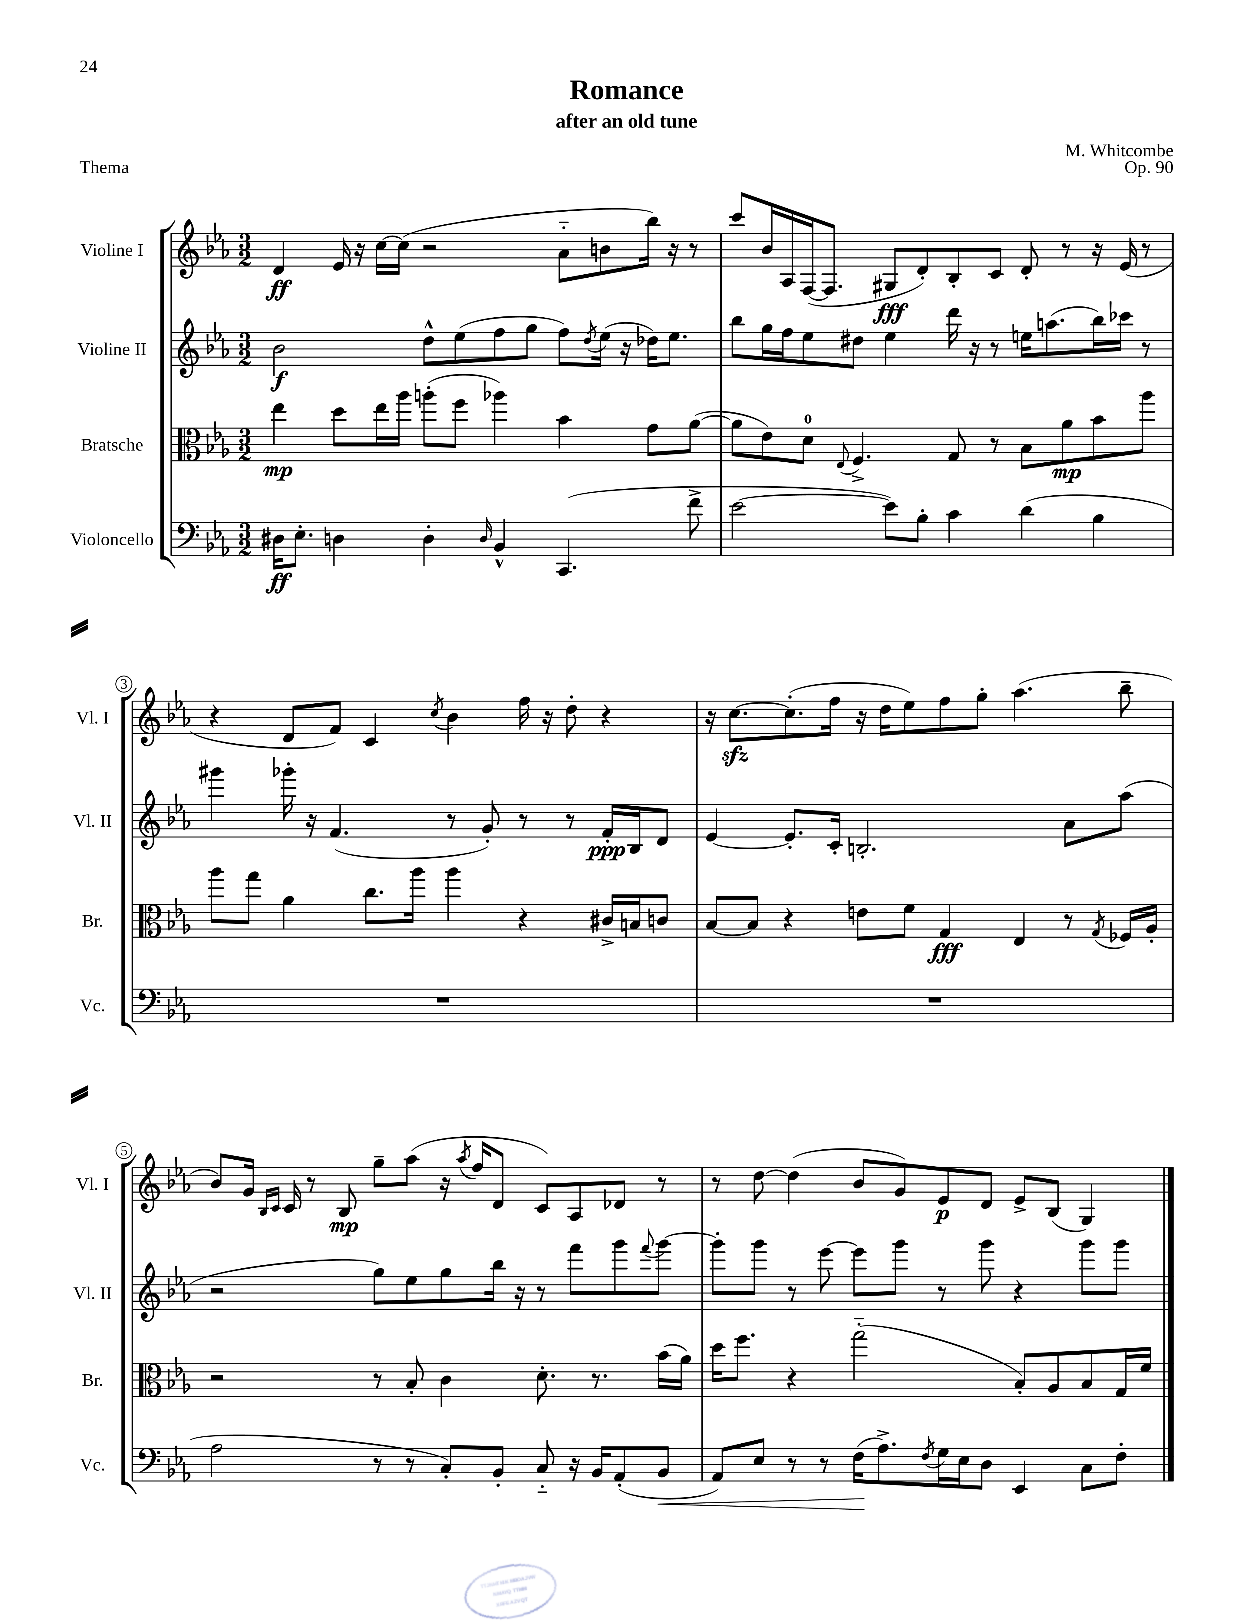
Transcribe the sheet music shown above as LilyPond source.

\header { title = "Romance" composer = "M. Whitcombe" subtitle = "after an old tune" opus = "Op. 90" piece = "Thema" }
<<
\new StaffGroup <<
\new Staff = "s0" \with { instrumentName = "Violine I" shortInstrumentName = "Vl. I" } {
    \clef treble \key ees \major \numericTimeSignature \time 3/2
    d'4\ff ees'16 r16 c''16~ c''16( r2 aes'8-_ b'8 bes''16) r16 r8 |
    c'''8 bes'16 aes16 f16~( f8. gis8\fff d'8-.) bes8-. c'8 d'8-. r8 r16 ees'16( r8 |
    r4 d'8 f'8) c'4 \acciaccatura { c''8 } bes'4 f''16 r16 d''8-. r4 |
    r16 c''8.~\sfz c''8.-.( f''16 r16 d''16 ees''8) f''8 g''8-. aes''4.( bes''8-- |
    bes'8) g'16 \grace { bes16 c'16 } c'16 r8 bes8\mp g''8-- aes''8( r16 \acciaccatura { aes''8 } f''16 d'8 c'8) aes8 des'8 r8 |
    r8 d''8~ d''4( bes'8 g'8) ees'8\p d'8 ees'8-> bes8( g4) \bar "|." |
}
\new Staff = "s1" \with { instrumentName = "Violine II" shortInstrumentName = "Vl. II" } {
    \clef treble \key ees \major \numericTimeSignature \time 3/2
    bes'2\f d''8-^ ees''8( f''8 g''8 f''8) \acciaccatura { d''8 } ees''16( r16 des''16) ees''8. |
    bes''8 g''16 f''16 ees''8 dis''8 ees''4 d'''16 r16 r8 e''16 a''8.( bes''16) ces'''16 r8 |
    gis'''4 ges'''16-. r16 f'4.( r8 g'8-.) r8 r8 f'16-.\ppp bes16 d'8 |
    ees'4~ ees'8.-. c'16-. b2.-. aes'8 aes''8( |
    r2 g''8) ees''8 g''8 bes''16 r16 r8 f'''8 g'''8 \appoggiatura { f'''8 } g'''8~ |
    g'''8-. g'''8 r8 ees'''8~ ees'''8 g'''8 r8 g'''8 r4 g'''8 g'''8 \bar "|." |
}
\new Staff = "s2" \with { instrumentName = "Bratsche" shortInstrumentName = "Br." } {
    \clef alto \key ees \major \numericTimeSignature \time 3/2
    ees''4\mp d''8 ees''16 aes''16 a''8-.( f''8 aes''4) bes'4 g'8 aes'8~( |
    aes'8 ees'8) d'8-0 \appoggiatura { ees8 } f4.-> g8 r8 bes8 aes'8\mp bes'8 aes''8 |
    aes''8 g''8 aes'4 c''8. aes''16 aes''4 r4 cis'16-> b16 c'8 |
    bes8~ bes8 r4 e'8 f'8 g4\fff ees4 r8 \acciaccatura { g8 } fes16 aes16-. |
    r2 r8 bes8-. c'4 d'8.-. r8. bes'16( aes'16) |
    d''16 f''8. r4 g''2-_( bes8-.) aes8 bes8 g16 f'16 \bar "|." |
}
\new Staff = "s3" \with { instrumentName = "Violoncello" shortInstrumentName = "Vc." } {
    \clef bass \key ees \major \numericTimeSignature \time 3/2
    dis16\ff ees8.-. d4 d4-. \grace { d16 } bes,4-^ c,4.( f'8-> |
    ees'2~ ees'8) bes8-. c'4 d'4( bes4 |
    R1. |
    R1. |
    aes2 r8 r8 c8-.) bes,8-. c8-_ r16 bes,16 aes,8-.( bes,8\< |
    aes,8) ees8 r8 r8 f16\!( aes8.->) \acciaccatura { f8 } g16 ees16 d8 ees,4 c8 f8-. \bar "|." |
}
>>
>>
\layout { \context { \Score \override BarNumber.stencil = #(make-stencil-circler 0.1 0.3 ly:text-interface::print) } }
